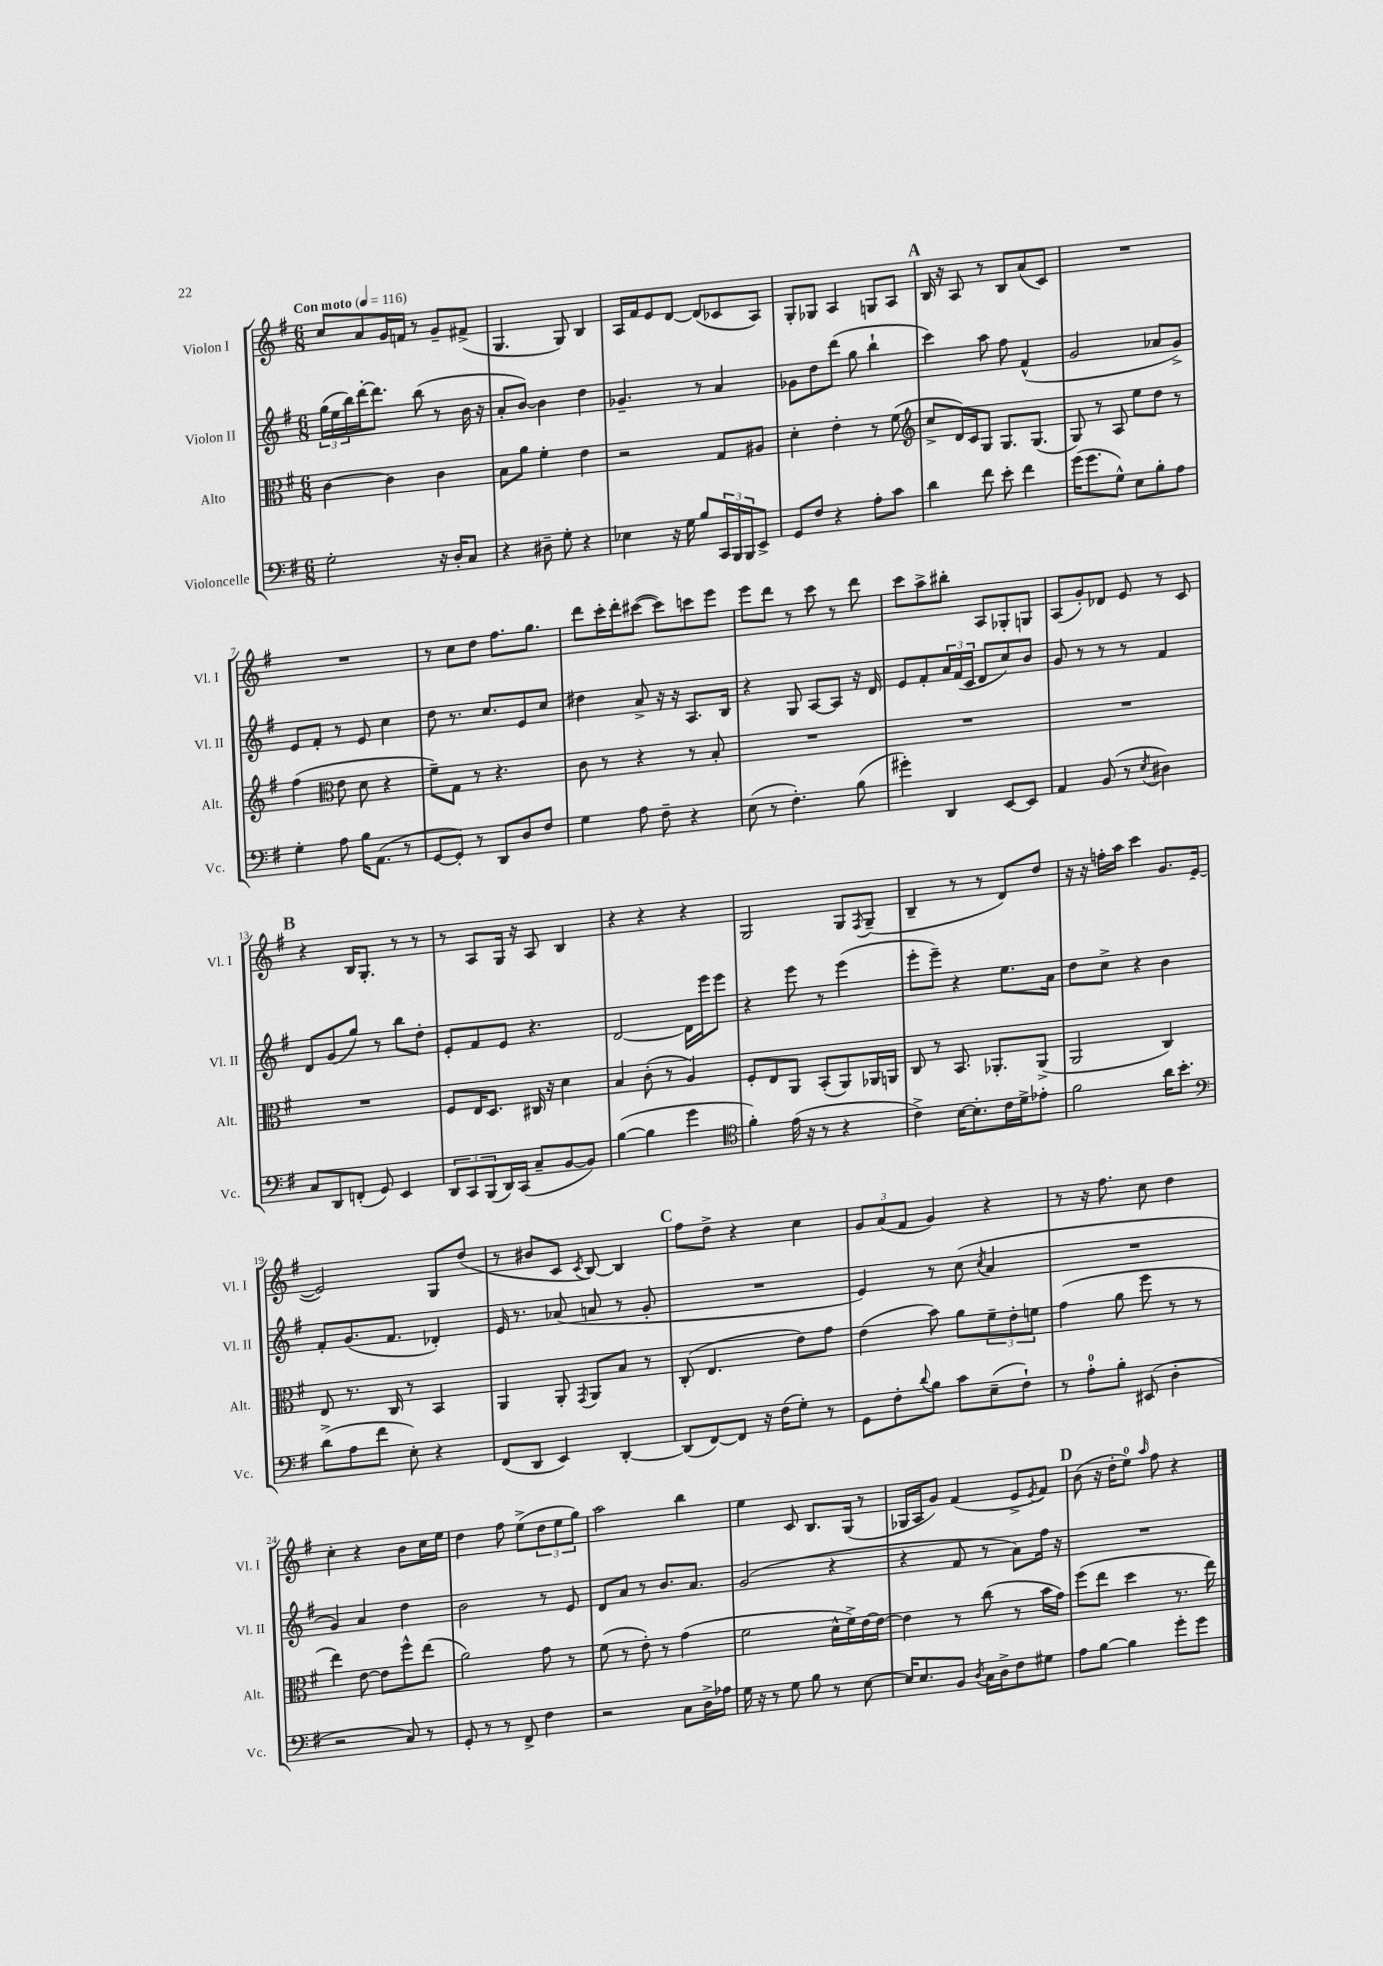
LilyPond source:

<<
\new StaffGroup <<
\new Staff = "s0" \with { instrumentName = "Violon I" shortInstrumentName = "Vl. I" } {
    \clef treble \key g \major \numericTimeSignature \time 6/8 \tempo "Con moto" 4 = 116
    c''8 a'8 g'16 f'16 r8 g'8-- fis'8->( |
    g4. g8) b4 |
    a16 fis'16 e'8 d'8~ d'8( ces'8 a8) |
    g8-. ges8 a4 g8 a8 |
    \mark \markup { \bold "A" } b16 r16 a8 r8 b8 a'8( c'8) |
    R2. |
    R2. |
    r8 c''8 d''8 fis''8. g''8. |
    d'''8 c'''16-. d'''16-. cis'''8~( cis'''8) c'''8 e'''8 |
    e'''8 d'''8 r8 c'''8 r8 d'''8 |
    c'''8 a''8-> bis''8-. a8 ges8-. g8 |
    a8( g'8-.) des'8 e'8 r8 c'8 |
    \mark \markup { \bold "B" } r4 b16 g8.-. r8 r8 |
    r8 a8 g16 r16 a8 b4 |
    r4 r4 r4 |
    g2 g8 \acciaccatura { fis8 } g8--( |
    b4-- r8 r8 d'8) d''8 |
    r16 r16 f''16-. a''16 c'''4 g'8. e'16~( |
    e'2) g8 d''8( |
    r8 bis'8 c'8 \acciaccatura { c'8 } b8~) b4 |
    \mark \markup { \bold "C" } fis''8 d''8-> r4 c''4 |
    \tuplet 3/2 { g'8 a'8( fis'8 } g'4) r4 |
    r8 r16 fis''8. c''8 d''4 |
    c''4-. r4 b'8 c''16 e''16 |
    d''4 fis''8 e''8->( \tuplet 3/2 { d''8 e''8 g''8) } |
    a''2 b''4 |
    e''4 c'8 b8. g16( r8 |
    ges16 a16 g'8) fis'4( e'8-> \acciaccatura { e'8 } fis'8) |
    \mark \markup { \bold "D" } b'8( r16 d''16-. e''8-0) \grace { a''16 } fis''8 r4 \bar "|." |
}
\new Staff = "s1" \with { instrumentName = "Violon II" shortInstrumentName = "Vl. II" } {
    \clef treble \key g \major \numericTimeSignature \time 6/8
    \tuplet 3/2 { g''16( e''16 b''16) } d'''16~-. d'''8. b''8( r8 b'16 r16 |
    a'8-. b'8~) b'4 d''4 |
    ges'4.-- r8 a'4 |
    ges'8 d''8 d'''8( g''8 b''4-! |
    \mark \markup { \bold "A" } c'''4) a''8 fis''8 fis'4-^( |
    g'2 aes'8 g'8->) |
    e'8 fis'8-. r8 e'8 c''4 |
    d''8 r8. c''8. e'8 c''8 |
    dis''4 a'8-> r16 r16 a8. b16 |
    r4 g8 a8~ a8 r16 d'16 |
    e'8 fis'8-. \tuplet 3/2 { a'16 fis'16( c'16 } d'8 c''8) b'8 |
    g'8 r8 r8 r8 fis'4 |
    \mark \markup { \bold "B" } d'8 g'8( g''8) r8 b''8 d''8-. |
    e'8-. fis'8 e'8 r4. |
    d'2~ d'16 e'''16 e'''8 |
    r4 e'''8 r8 e'''4( |
    e'''8-. e'''8--) r4 e''8. a'16 |
    d''8 c''8-> r4 b'4 |
    fis'8-. g'8.( fis'8. des'4-.) |
    e'16 r8. aes'8( a'8 r8 g'8-. |
    \mark \markup { \bold "C" } R2. |
    e'4) r8 c''8( \acciaccatura { c''8 } a'4 |
    R2. |
    g'4) a'4 d''4 |
    b'2 r8 e'8 |
    d'8 a'8 r8 b'8. a'8. |
    g'2( r4 |
    r4 fis'8 r8 a'8) fis''16 r16 |
    \mark \markup { \bold "D" } R2. \bar "|." |
}
\new Staff = "s2" \with { instrumentName = "Alto" shortInstrumentName = "Alt." } {
    \clef alto \key g \major \numericTimeSignature \time 6/8
    c'4~ c'4 c'4 |
    b8 a'8 fis'4-. e'4 |
    r2 g8 ais8 |
    d'4-. e'4-. r8 fis'8( |
    \mark \markup { \bold "A" } \clef treble c''8-> d'16) c'16 g8 g8. g8.( |
    g8) r8 a8 e''8 d''8 r8 |
    fis''4( \clef alto e'8 d'8 r4 |
    fis'8--) g8 r8 r4. |
    c'8 r8 r4 r8 b8-. |
    R2. |
    R2. |
    R2. |
    \mark \markup { \bold "B" } R2. |
    fis8 e16 d8. cis16 r16 d'4 |
    b4 c'8-.( r8 a4) |
    fis8-. e8 a,8 b,8-.( a,8) aes,16 a,16 |
    c8 r8 b,8. aes,8.-. aes,8->( |
    a,2 c4) |
    e8 r8. c16 r8 b,4 |
    a,4 a,8-. \acciaccatura { g,8 } a,8 b8 r8 |
    \mark \markup { \bold "C" } c8-.( e4. e'8) g'8 |
    e'4( b'8) a'8 \tuplet 3/2 { fis'8-- e'8-. f'8 } |
    g'4( a'8 fis''8 r8 r8 |
    e''4) e'8~ e'8 fis''8-^ e''8( |
    a'2) g'8 r8 |
    fis'8( r8 e'8-.) r8 g'4( |
    fis'2 d'16-^ fis'16->) e'16~ e'16~ |
    e'4 r8 c''8( r8 b'16 g'16) |
    \mark \markup { \bold "D" } fis''8( e''8 d''4 r8. e''16) \bar "|." |
}
\new Staff = "s3" \with { instrumentName = "Violoncelle" shortInstrumentName = "Vc." } {
    \clef bass \key g \major \numericTimeSignature \time 6/8
    g2-. r16 d16-. c8 |
    r4 dis8-- g8-. r4 |
    ees4 r16 g16 b8 \tuplet 3/2 { c,16 b,,16 b,,16 } e,8-> |
    g,8 fis8 r4 a8-. c'8 |
    \mark \markup { \bold "A" } d'4 fis'8 e'8-. fis'4 |
    g'16( g'8. g8-^) e8 b8-. a8 |
    g4-. a8 b16 a,8.( r8 |
    g,8~ g,8-.) r8 d,8 d8 fis8 |
    g4 a8 fis8-- r4 |
    e8( r8 fis4.-.) b8( |
    gis'4-.) d,4 e,8~ e,8 |
    a,4 b,8( r8 \acciaccatura { e8 } dis4) |
    \mark \markup { \bold "B" } c8 d,8 f,8-.( g,8) e,4 |
    \tuplet 3/2 { d,8 c,8 b,,8( } d,16) c,16( c8-- b,8~ b,8) |
    b4~( b4 g'4 |
    \clef tenor fis'4-.) e'16( r16 r8 r4 |
    c'4->) b16~ b8.-. c'16 d'16-> ees'8-. |
    fis'2 a'16 b'8.-. |
    \clef bass d'8->( a8 fis'8 e8-.) r4 |
    fis,8( d,8 e,4) d,4~-. |
    \mark \markup { \bold "C" } d,8( fis,8~) fis,8 r16 fis16( g8-.) r8 |
    g,8 fis8-. \appoggiatura { d'8 } b8 c'8 e8--( fis8-!) |
    r8 a8-0-. b8-. eis,8( d4-. |
    r2 c8) r8 |
    g,8-. r8 r8 fis,8-> fis4 |
    r2 c8 d16-> aes16 |
    g16 r16 r8 g8 b8 r8 e8~ |
    e16 e8. b,8 \acciaccatura { d8 } c16 d16-> fis8 gis8 |
    \mark \markup { \bold "D" } a8 b8~ b4 g'8-. g'8 \bar "|." |
}
>>
>>
